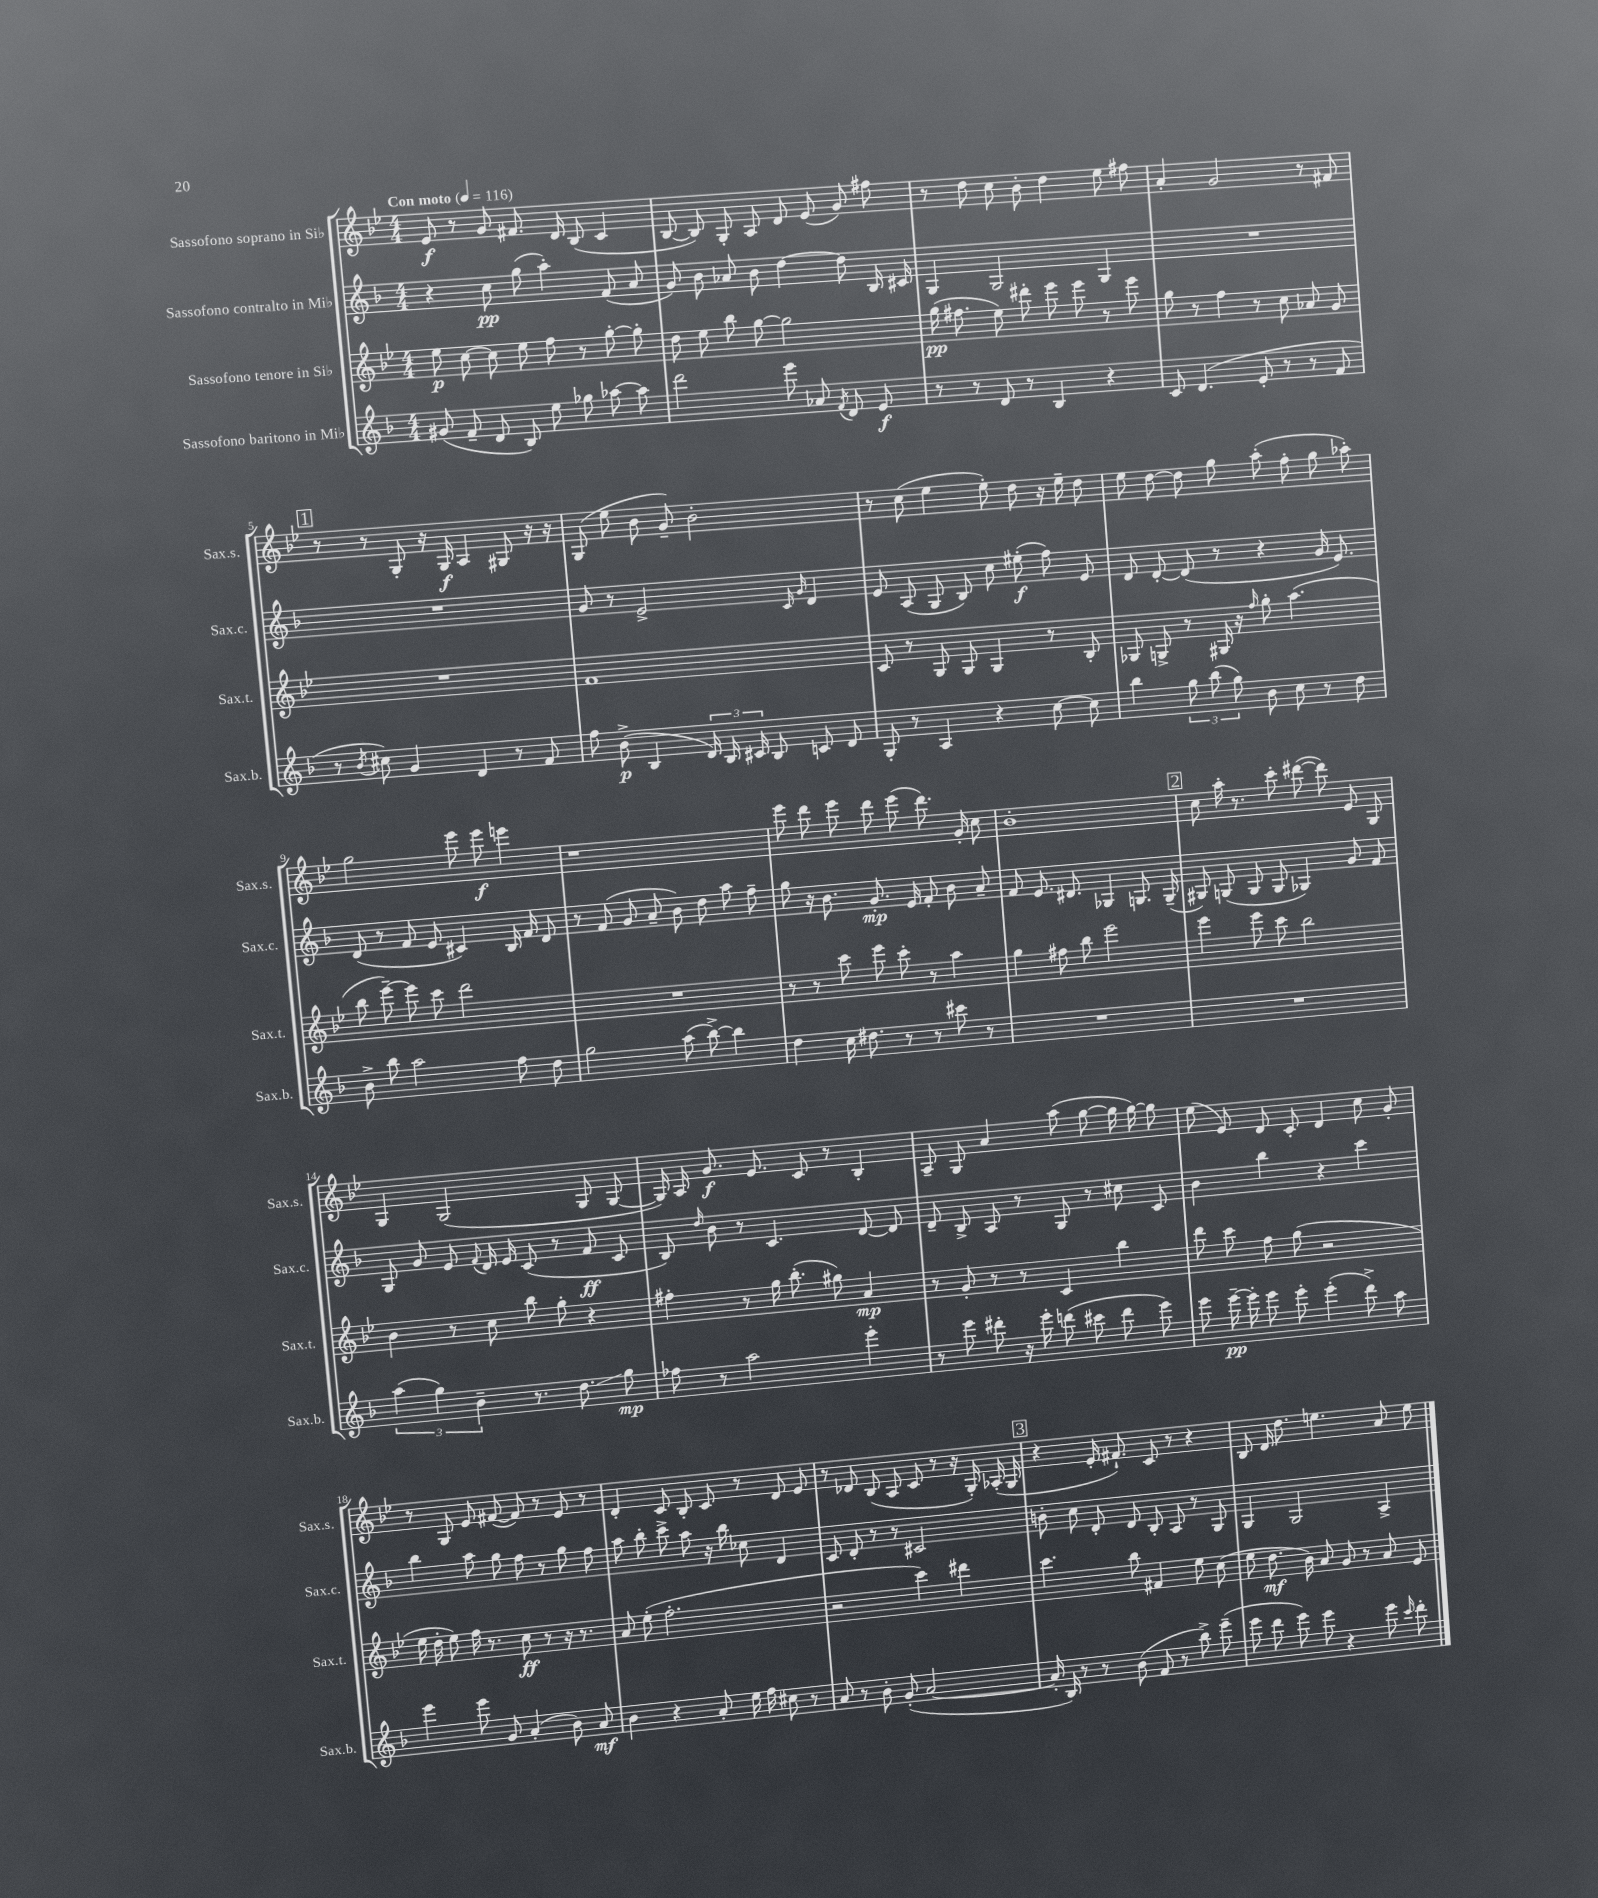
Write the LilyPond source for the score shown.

<<
\new StaffGroup <<
\new Staff = "s0" \with { instrumentName = "Sassofono soprano in Sib" shortInstrumentName = "Sax.s." } {
    \clef treble \key bes \major \numericTimeSignature \time 4/4 \tempo "Con moto" 4 = 116
    \autoBeamOff ees'8\f r8 g'8 fis'8. d'16 bes8( c'4 |
    bes8~ bes8) g8-. a8 d'8 ees'8( g'8) fis''8 |
    r8 d''8 c''8 bes'8-. d''4 ees''8 fis''8 |
    a'4-. g'2 r8 fis'8 |
    \mark \markup { \box "1" } r8 r8 g8-. r16 g16\f a4 gis8 r16 r16 |
    g8( ees''8 bes'8 g'8--) bes'2-. |
    r8 c''8( ees''4 ees''8-.) d''8 r16 ees''16-- d''8 |
    ees''8 d''8~ d''8 g''8 a''8-.( f''8-. g''8 aes''8-.) |
    g''2 ees'''8 ees'''8\f e'''4 |
    r1 |
    ees'''8 d'''8 ees'''8 d'''8 ees'''8( d'''8.) g'16-. c''8 |
    bes'1-. |
    \mark \markup { \box "2" } c''8 a''16-. r8. c'''8-. dis'''8~( dis'''8) ees'8 g8 |
    g4 g2( g8 g8~ |
    g16) a16 g'8.\f ees'8. c'8 r8 bes4-. |
    a8-- g8 a'4 a''8( g''8~ g''16 g''16~) g''8 |
    ees''8( ees'8) d'8 c'8-. d'4 c''8 g'8-. |
    r8 g8 ees'8 fis'8~( fis'8) r8 ees'8 r8 |
    d'4-. c'8 bes8-. c'8 r8 d'8 ees'8 |
    r8 des'8 bes8( a8 c'8 r8 r16 g16-.) aes16-.( g16 |
    \mark \markup { \box "3" } r4 ees'16-. fis'8.-!) c'8 r8 r4 |
    bes8 d'16 d''8. e''4. a'8 e''8 \bar "|." |
}
\new Staff = "s1" \with { instrumentName = "Sassofono contralto in Mib" shortInstrumentName = "Sax.c." } {
    \clef treble \key f \major \numericTimeSignature \time 4/4
    \autoBeamOff r4 c''8\pp g''8( a''4-.) f'8( a'8 |
    g'8) bes'8 aes'8 bes'8 d''4~ d''8 bes16 cis'16 |
    g4 g2 g4 |
    R1 |
    \mark \markup { \box "1" } R1 |
    g'8 r8 e'2-> \grace { c'16 g'16 } d'4 |
    e'8 a8( g8 bes8) c''8 eis''8-.\f( f''8) e'8 |
    d'8 d'8~-. d'8( r8 r4 g'16 e'8.) |
    d'8( r8 f'8 e'8 cis'4) bes16 f'16 d'8 |
    r8 f'8( g'8 a'8-- bes'8) d''8 a''8 f''8-- |
    g''8 r16 bes'8. g'8.-.\mp e'16 f'8-. bes'8 a'8-- |
    f'8 e'8. dis'8. ges4 g8. g16--( |
    \mark \markup { \box "2" } gis8) g8( g8 g8 ges4) g'8 f'8 |
    g8 g'8 e'8 \appoggiatura { f'8 } d'16 e'16 c'8( r8 f'8\ff c'8 |
    bes8) \grace { d''16 } bes'8 r8 c'4. d'8~ d'8 |
    d'8-- bes8-> a8 r8 g8 r8 cis''8 c'8 |
    bes'4 bes''4 r4 c'''4 |
    bes''4 a''8 g''8 f''8 r8 g''8 f''8 |
    a''8 bes''8-. c'''8-> a''8 r16 bes''16 ces''8 d'4 |
    c'8 d'8-. r8 r8 cis'2 |
    \mark \markup { \box "3" } b'8-. c''8 d'8-. d'8 bes8-. a8 r8 g8 |
    g4 g2 a4-> \bar "|." |
}
\new Staff = "s2" \with { instrumentName = "Sassofono tenore in Sib" shortInstrumentName = "Sax.t." } {
    \clef treble \key bes \major \numericTimeSignature \time 4/4
    \autoBeamOff ees''8\p c''8~ c''8 ees''8 f''8 r8 g''8~-. g''8-. |
    d''8 ees''8 bes''8 g''8~ g''2 |
    g''16\pp( fis''8. ees''8) dis'''8-. ees'''8 ees'''8 r8 ees'''8 |
    g''8 r8 f''4 r8 c''8 aes'8 g'8 |
    \mark \markup { \box "1" } R1 |
    f'1 |
    c'8 r8 g8 g8 g4 r8 bes8-. |
    ges8 g8-> r8 gis16 r16 \grace { f''16 } g''8-. a''4.( |
    bes''8 ees'''8~--) ees'''8 c'''8 d'''2 |
    R1 |
    r8 r8 c'''8 ees'''8 c'''8-. r8 a''4 |
    g''4 fis''8 bes''8 ees'''2 |
    \mark \markup { \box "2" } ees'''4 ees'''8 c'''8 bes''2 |
    bes'4 r8 c''8 bes''8 g''8-. r4 |
    fis''4-. r8 g''16 bes''8.-.( gis''8) a'4\mp |
    r8 g'8-. r8 r8 c'4 bes''4 |
    d'''8 c'''8 f''8 g''8( r2 |
    ees''16 d''16-. ees''8) f''16 r8. c''8\ff r8 r16 r8. |
    a'8 ees''8-.( f''2.-. |
    r2 c'''4) dis'''4 |
    \mark \markup { \box "3" } c'''4. bes''8 fis'4 ees''8 c''8( |
    ees''8 d''8.\mf bes'16) a'8 g'8 r8 a'8 ees'8 \bar "|." |
}
\new Staff = "s3" \with { instrumentName = "Sassofono baritono in Mib" shortInstrumentName = "Sax.b." } {
    \clef treble \key f \major \numericTimeSignature \time 4/4
    \autoBeamOff gis'8( f'8-- d'8 bes8) e''8 ges''8 aes''8~ aes''8 |
    d'''2 e'''8 aes'8 \acciaccatura { f'8 } d'8 e'8\f |
    r8 r8 d'8 r8 bes4 r4 |
    c'8 d'4.( e'8-. r8 r8 f'8 |
    \mark \markup { \box "1" } r8 \acciaccatura { bes'8 } cis''8) g'4 d'4 r8 f'8 |
    f''8 bes'8->\p( bes4 \tuplet 3/2 { d'16) bes16 cis'16 } bes8 c'8 d'8 |
    g8-. r8 a4 r4 c''8~ c''8 |
    bes''4 \tuplet 3/2 { g''8 bes''8( g''8) } bes'8 c''8 r8 d''8 |
    bes'8-> bes''8 a''2 f''8 d''8 |
    g''2 a''8( bes''8~->) bes''4 |
    d''4 c''16 dis''8. r8 r8 cis'''8 r8 |
    R1 |
    \mark \markup { \box "2" } R1 |
    \tuplet 3/2 { a''4( g''4) bes'4-- } r8. d''8.\glissando g''8\mp |
    fes''8 r8 a''2 e'''4-. |
    r8 e'''8 dis'''8-. r16 e'''16-. d'''8( cis'''8 d'''8 e'''8) |
    e'''8 e'''16~--\pp e'''16-. e'''8 e'''8-. e'''4-.( d'''8->) a''8 |
    e'''4 e'''8 g'8 a'4-.( bes'8) a'8\mf |
    bes'4 r4 a'8-. e''16 f''16 cis''8 r8 |
    a'8 r8 bes'8-. g'8-.( a'2~ |
    \mark \markup { \box "3" } a'16-. bes16) r8 r8 bes'8( f'8 r8 bes''8->) e'''8--( |
    e'''8 d'''8 e'''8) e'''8 r4 e'''8 \grace { c'''16 } d'''8-. \bar "|." |
}
>>
>>
